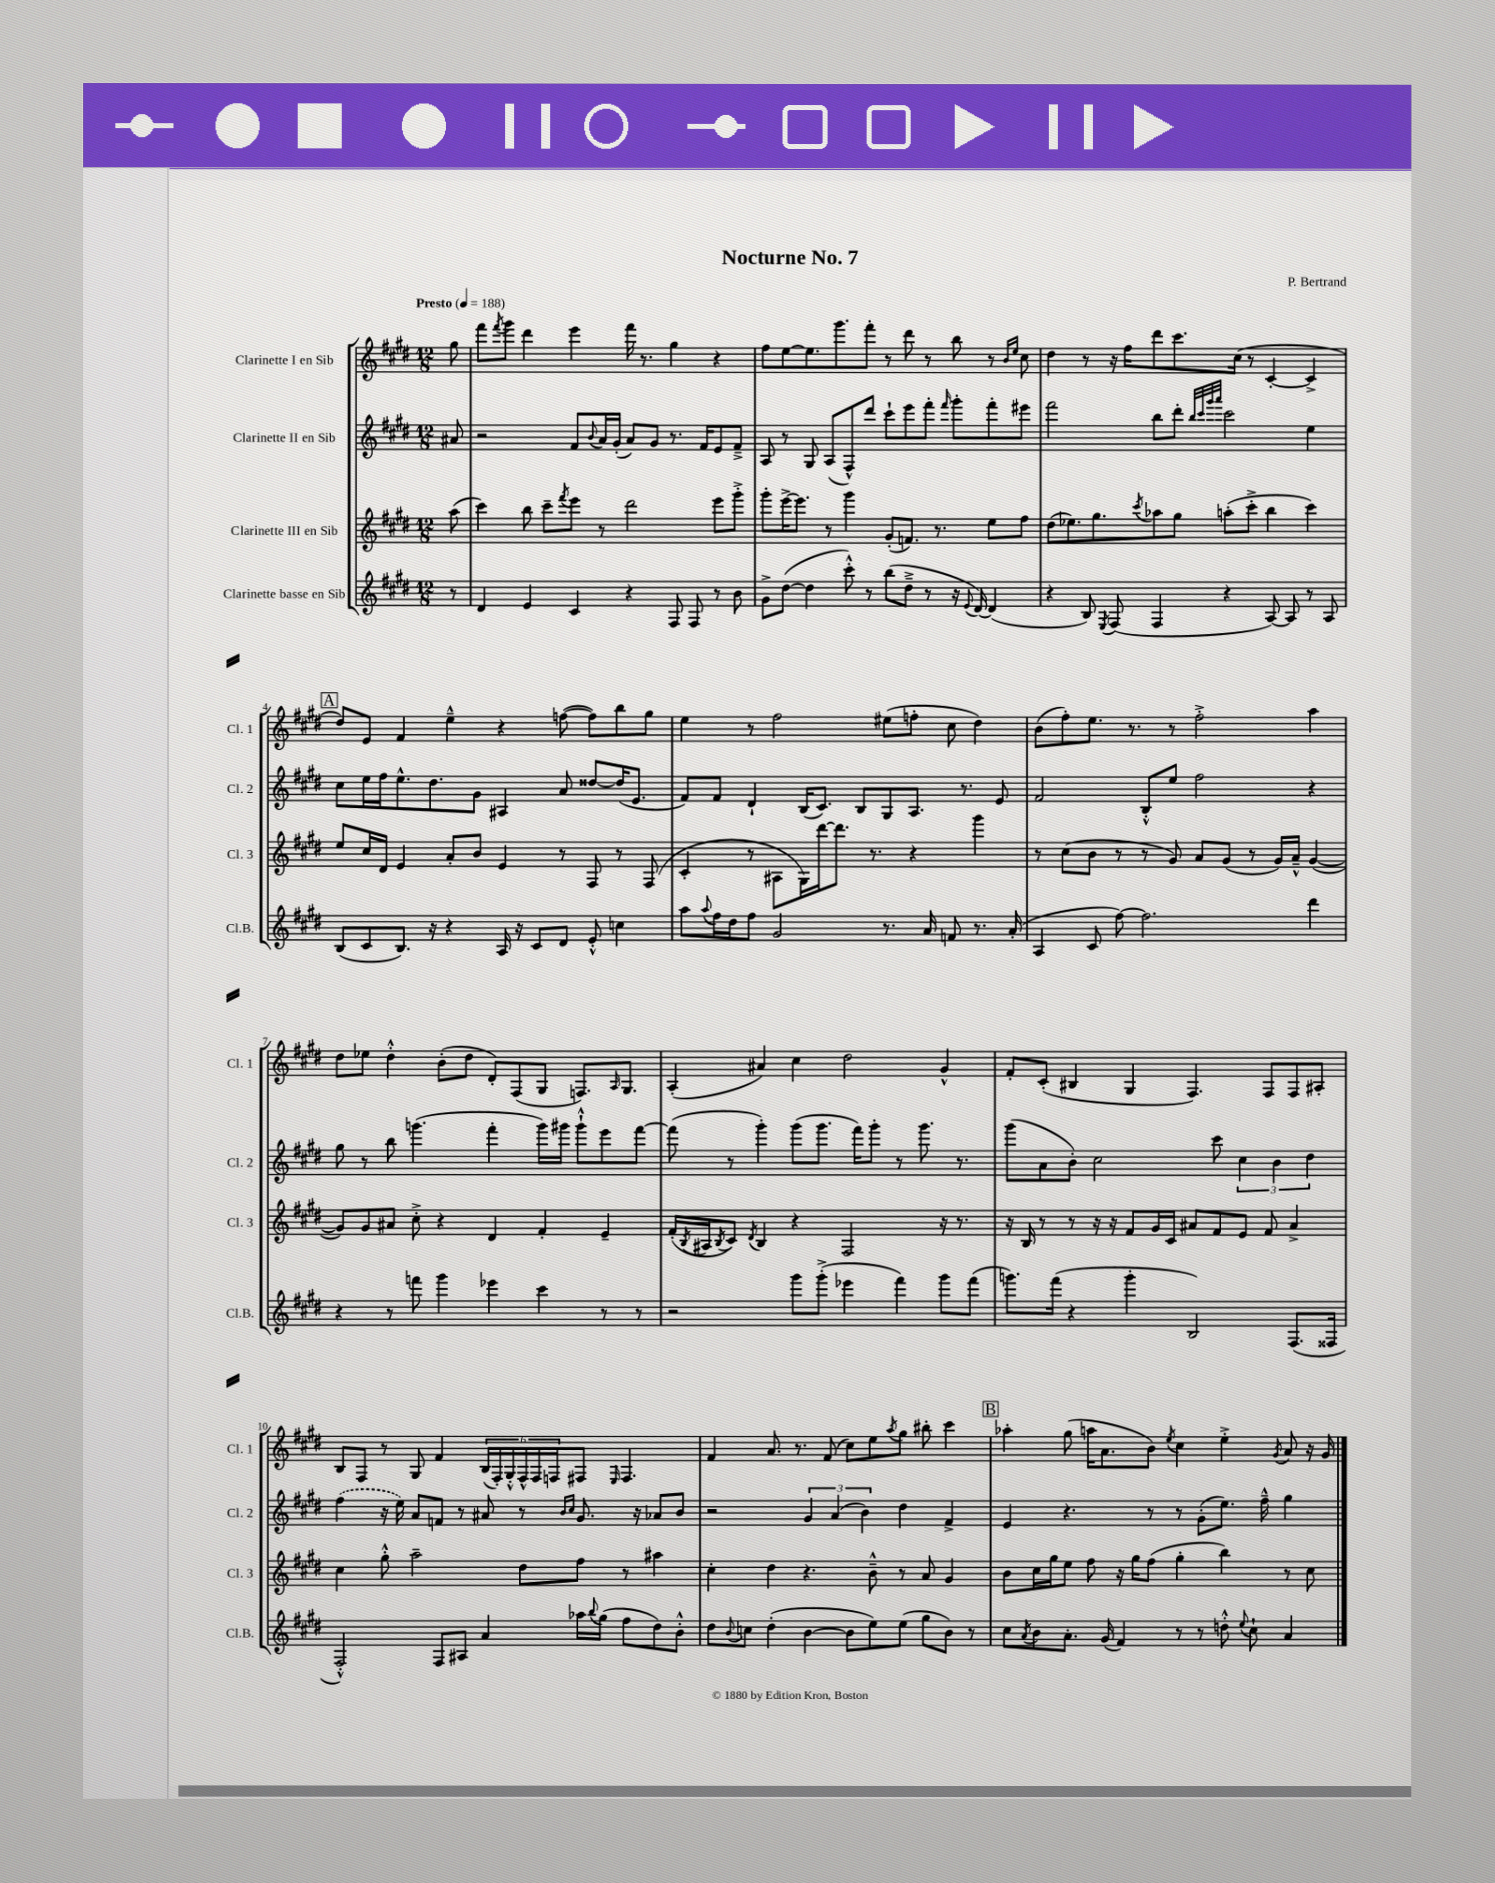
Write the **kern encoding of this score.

**kern	**kern	**kern	**kern
*staff4	*staff3	*staff2	*staff1
*clefG2	*clefG2	*clefG2	*clefG2
*k[f#c#g#d#]	*k[f#c#g#d#]	*k[f#c#g#d#]	*k[f#c#g#d#]
*M12/8	*M12/8	*M12/8	*M12/8
*MM188	*MM188	*MM188	*MM188
8r	(8aa\	8a#/	8gg#\
=	=	=	=
4d#/	4ccc#\)	2r	8fff#\L
.	.	.	8qfff#/
.	.	.	8ggg#\J
4e/	8bb\	.	4ddd#\
.	8ccc#~\L	.	.
.	8qfff#/	.	.
4c#/	8eee\J	8f#/L	4eee\
.	.	8qqb/	.
.	8r	16a/L	.
.	.	(16g#'/JJ	.
4r	2ddd#\	8a/L)	16fff#\
.	.	.	8.r
.	.	8g#/J	.
8F#/	.	8.r	4gg#\
8F#/	.	.	.
.	.	16f#/LK	.
8r	8eee\L	8e/	4r
8b\	8ggg#'^\J	8f#~^/J	.
=	=	=	=
8g#^\L	8ggg#'\L	8A/	8ff#\L
([8dd#\J	[16eee^\K	8r	[8ee\
.	8.eee\]J	.	.
4dd#\]	.	8G#/	8.ee\]
.	8r	(8A/L	.
.	.	.	8.ggg#\
8ccc#'^^\)	4ggg#\	8F#^^/)	.
8r	.	8ddd#/J	8fff#'\J
(8bb\L	(8g#'/L	8ccc#`\L	8r
8dd#~^\J	8.f/J)	8eee\	8ddd#\
8r	.	8fff#'\J	8r
.	8.r	.	.
.	.	16qqfff#/	.
16r	.	8ggg#'\L	8bb\
8qqe/	.	.	.
[16d#/)	.	.	.
(4d#/]	8ee\L	8fff#'\	8r
.	.	.	16qqb/LL
.	.	.	16qqee/JJ
.	8ff#\J	8eee#\J	8cc#\
=	=	=	=
4r	(8dd#\L	2fff#\	4dd#\
.	8.ee-\)	.	.
8B/)	.	.	8r
.	8.gg#\	.	.
8qE/	.	.	.
(8F#/	.	.	16r
.	.	.	16ff#\LK
.	8qccc#/	.	.
4F#/	8aa-\	8bb\L	8ddd#\
.	8gg#\J	8ddd#'\J	8.ccc#\
.	.	32qqbb/LLL	.
.	.	32qqccc#/	.
.	.	32qqggg#/	.
.	.	32qqaaa/JJJ	.
4r	(8aa'\L	2ccc#\	.
.	.	.	(16cc#\Jk
.	8ccc#'^\J	.	8r
[8A/)	4bb\	.	[4c#'/
8A/]	.	.	.
8r	4ccc#\)	4ee\	4c#^/]
8A/	.	.	.
=	=	=	=
(8B/L	8ee/L	8cc#\L	8dd#/L)
8c#/	16cc#/L	16ee\L	8e/J
.	16d#/JJ	16ff#\J	.
8.B/J)	4e/	8.ee^^\	4f#/
16r	.	8.dd#\	.
4r	8a'/L	.	4ee~^^\
.	8b/J	8g#\J	.
16A/	4e/	4A#/	4r
16r	.	.	.
8c#/L	.	.	.
8d#/J	8r	8a/	([8ff\
8e'^^/	8F#/	[8dd##/L	8ff\]L)
4cc\	8r	(16dd##/]K	8bb\
.	.	8.e/J	.
.	(8F#/	.	8gg#\J
=	=	=	=
8aa\L	4c#'/	8f#/L)	4ee\
8qqaa/	.	.	.
16ff#\L	.	8f#/J	.
16dd#\J	.	.	.
8ff#\J	8r	4d#`/	8r
2g#/	8A#\L	.	2ff#\
.	16G#\L)	(16B/LK	.
.	[16ddd#\J	8.c#/J)	.
.	8.ddd#\]J	.	.
.	.	8B/L	.
.	8.r	.	.
8.r	.	8G#/	(8ee#\L
.	4r	8.A/J	8ff'\J
16a/	.	.	.
8f/	.	.	8cc#\
.	.	8.r	.
8.r	4ggg#\	.	4dd#\)
.	.	8e/	.
(16a'/	.	.	.
=	=	=	=
4A/	8r	2f#/	(8b\L
.	(8cc#\L	.	8ff#'\)
8c#/	8b\J	.	8.ee\J
[8ff#\)	8r	.	.
.	.	.	8.r
2.ff#\]	8r	8B'^^/L	.
.	8g#/)	8ee/J	8r
.	8a/L	2ff#\	2ff#'^\
.	(8g#/J	.	.
.	8r	.	.
.	16g#/LL)	.	.
.	16a~^^/JJ	.	.
4ddd#\	([4g#/	4r	4aa\
=	=	=	=
4r	8g#/]L)	8gg#\	8dd#\L
.	8g#/	8r	8ee-\J
8r	8a#/J	8bb\	4dd#'^^\
8fff\	8cc#'^\	(4.ggg\	.
4ggg#\	4r	.	(8b'\L
.	.	.	8dd#\J
4eee-\	4d#/	4fff#'\	8d#'/L)
.	.	.	(8F#/
4ccc#\	4f#'/	16ggg\LL)	8G#/J
.	.	16ggg#\JJ	.
.	.	8ggg#`^^\L	8.F/L)
8r	4e~/	8eee\	.
.	.	.	16qqA/
.	.	.	8.G#/J
8r	.	[8fff#\J	.
=	=	=	=
2r	(16f#'/LL	(8fff#\]	(4A'/
.	8qB/	.	.
.	16A#/J	.	.
.	8qB/	.	.
.	8c#/J)	8r	.
.	8qd#/	.	.
.	4B/	4ggg#'\)	4a#/)
8ggg#\L	4r	(8ggg#\L	4cc#\
(8ggg#'^\J	.	8.ggg#\J	.
4eee-\	2F#/	.	2dd#\
.	.	16fff#\LK)	.
.	.	8ggg#'\J	.
4fff#\)	.	8r	.
.	.	8.ggg#\	.
8ggg#\L	16r	.	4g#^^/
.	8.r	8.r	.
(8fff#\J	.	.	.
=	=	=	=
8.ggg\L)	16r	(8ggg#\L	8f#'/L
.	16B/	.	.
.	8r	8a\	(8c#'/J
(16fff#\Jk	.	.	.
4r	8r	8b'\J)	4B#/
.	16r	2cc#\	.
.	16r	.	.
4ggg'\	8f#/L	.	4G#/
.	16g#/L	.	.
.	16c#/JJ	.	.
2B/)	8a#/L	.	4.F#/)
.	8f#/	8ccc#\	.
.	8e/J	6cc#\	.
.	8f#/	.	8F#/L
.	.	6b\	.
(8.F#/L	4a#^/	.	8F#/
.	.	6dd#\	.
.	.	.	8A#'/J
16F##/Jk	.	.	.
=	=	=	=
2F#'^^/)	4cc#\	(4ff#\	8B/L
.	.	.	8F#/J
.	8gg#'^^\	16r	8r
.	.	16ee\)	.
.	2aa~\	8a/L	8G#/
8F#/L	.	8f/J	4f#/
8A#/J	.	8r	.
4a/	.	8a#/	(24B/LL
.	.	.	24F#'/)
.	.	.	24G#'^^/
.	8dd#\L	8r	24F#^^/
.	.	.	24F#/
.	.	.	24F/J
.	.	16qqb/LL	.
.	.	16qqcc#/JJ	.
16aa-\LL	8ff#\J	8.g#/	8F#/J
8qqbb/	.	.	.
(16gg#\JJ	.	.	.
.	.	.	16qqE/
8ff#\L	8r	.	4.F#/
.	.	16r	.
8dd#\)	4aa#\	8a-/L	.
8b'^^\J	.	8b/J	.
=	=	=	=
8dd#\L	4cc#'\	2r	4f#/
8qqb/	.	.	.
8cc\J	.	.	.
(4dd#'\	4dd#\	.	8.a/
.	.	.	8.r
[4b\	4.r	6g#/	.
.	.	.	(8f#/
.	.	(6a/	.
8b\]L	.	.	8cc#\L)
.	.	6b\)	.
8ee\)	8b~^^\	.	8ee\
.	.	.	8qaa/
(8ee\J	8r	4dd#\	8gg#\J
8gg#\L	8a/	.	8bb#'\
8b\J)	4g#/	4f#^/	4ccc#\
8r	.	.	.
=	=	=	=
8cc#\L	8b\L	4e/	4aa-'\
8qa/	.	.	.
8b\	16cc#\L	.	.
.	16gg#\J	.	.
8.a'\J	8ee\J	4.r	(8gg#\
.	8ff#\	.	16aa\LK
(16g#/	.	.	8.a\
4f#/)	16r	.	.
.	16gg#\LK	.	.
.	(8ff#\J	8r	8b\J)
.	.	.	8qee/
8r	4gg#'\	8r	4cc#\
8r	.	(8g#'\L	.
8dd'^^\	4bb\)	8.ee\J)	4ee'^\
8qqee/	.	.	.
8cc#`\	.	.	.
.	.	16ff#~^^\	.
.	.	.	8qg#/
4a/	8r	4gg#\	8a/
.	8cc#\	.	16r
.	.	.	16g#/
==	==	==	==
*-	*-	*-	*-
